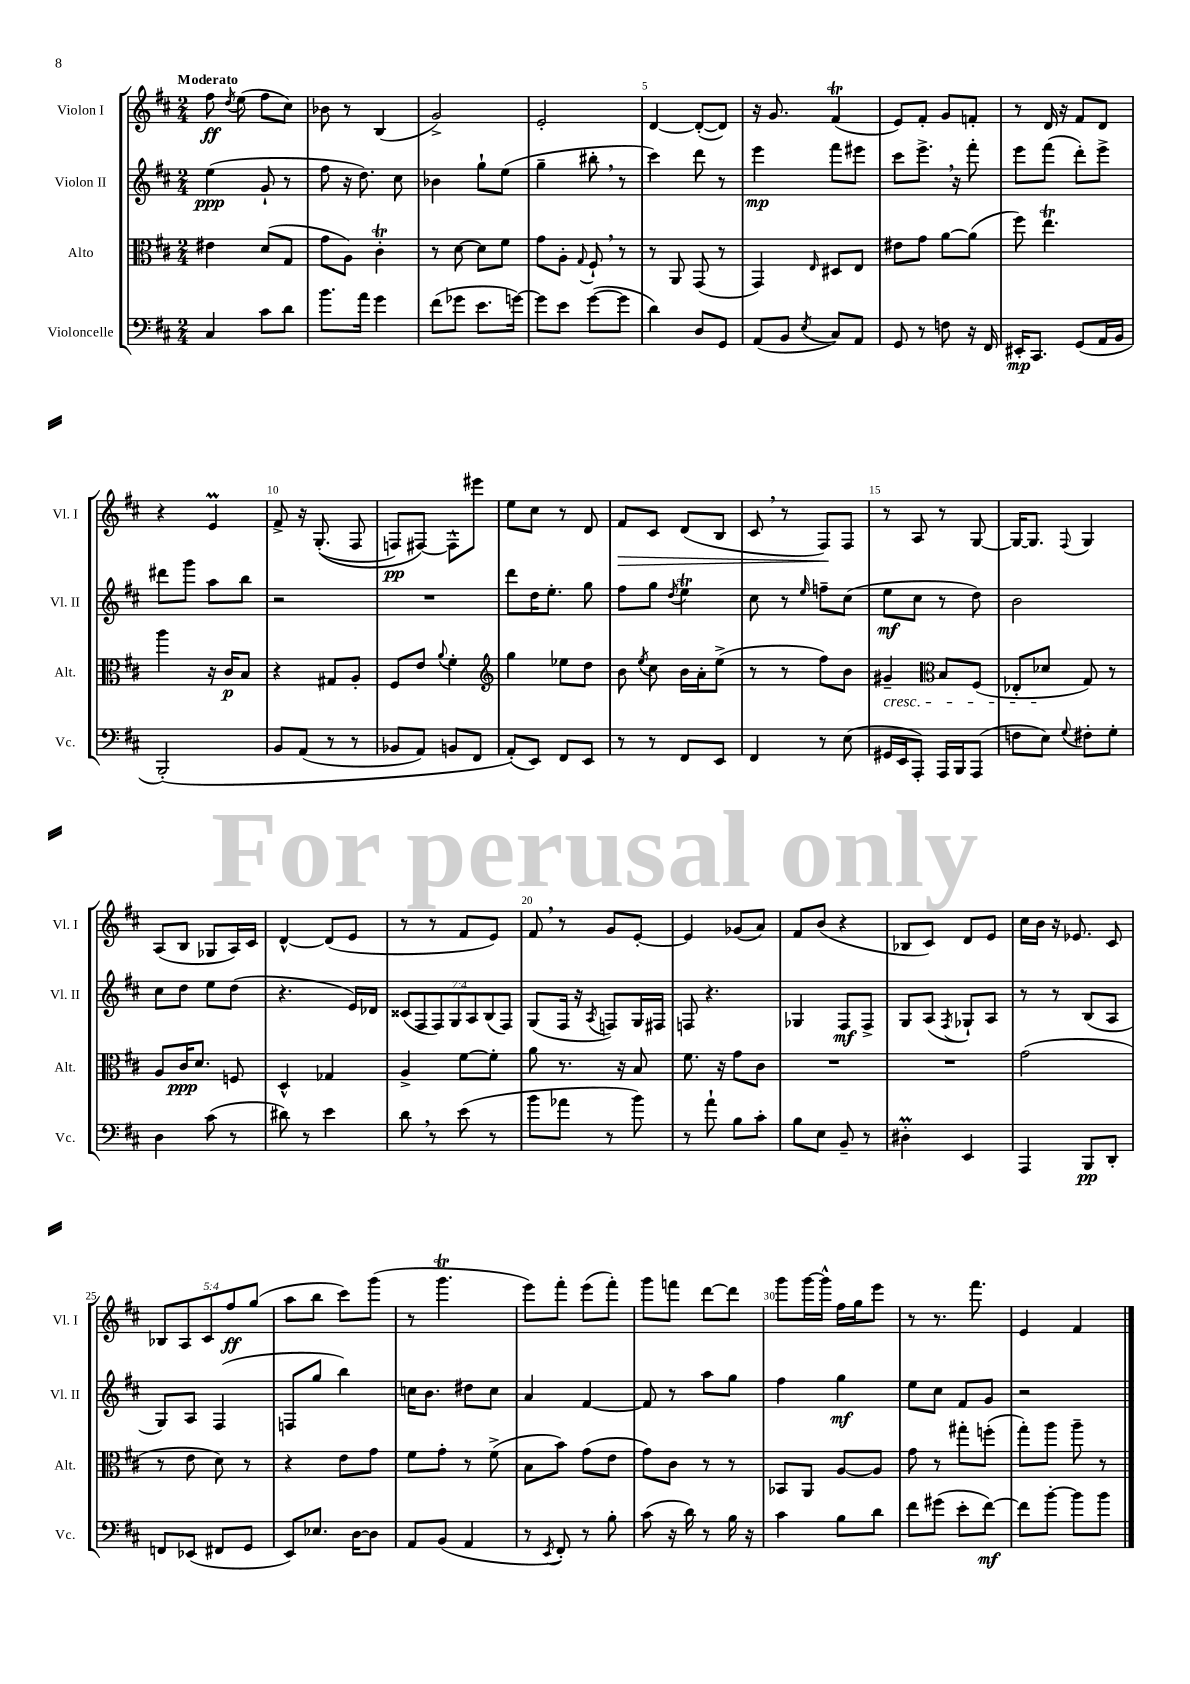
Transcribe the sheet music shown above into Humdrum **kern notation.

**kern	**kern	**kern	**kern
*staff4	*staff3	*staff2	*staff1
*clefF4	*clefC3	*clefG2	*clefG2
*k[f#c#]	*k[f#c#]	*k[f#c#]	*k[f#c#]
*M2/4	*M2/4	*M2/4	*M2/4
4C#	4e#	(4ee	8ff#
.	.	.	8qdd
.	.	.	(8ee
8c#	(8d	8g`	8ff#
8d	8G	8r	8cc#)
=	=	=	=
8.b	8g	8ff#	8b-
.	8A)	16r	8r
16a	.	8.dd)	.
4g	4c#'	.	(4B
.	.	8cc#	.
=	=	=	=
(8f#	8r	4b-	2g^)
8g-	[8d	.	.
8.e	8d]	8gg`	.
.	8f#	(8ee	.
[16g)	.	.	.
=	=	=	=
8g]	8g	4gg~	2e'
8e	8A'	.	.
.	8qqG	.	.
([8g	8F#`	8bb#'	.
8g]	8r	8r	.
=	=	=	=
4d)	8r	4ccc#)	[4d
.	8AA	.	.
8D	(8GG	8ddd	(8d'_
8GG	8r	8r	8d])
=	=	=	=
(8AA	4GG)	4eee	16r
.	.	.	8.g
8BB	.	.	.
8qE	16qqE	.	.
8C#)	8D#	8fff#	(4f#
8AA	8E	8eee#	.
=	=	=	=
8GG	8e#	8ccc#	8e)
8r	8g	8.eee^	8f#'
8F	[8a	.	8g
.	.	16r	.
16r	(8a]	8fff#'	8f'
16FF#	.	.	.
=	=	=	=
16EE#'	8ff#)	8eee	8r
8.CC#	.	.	.
.	4.ee	(8fff#	16d
.	.	.	16r
(8GG	.	8ddd')	8f#
16AA	.	8eee^	8d
16BB	.	.	.
=	=	=	=
&(2BBB')	4aa	8ddd#	4r
.	.	8ggg	.
.	16r	8aa	4e
.	16c#	.	.
.	8B	8bb	.
=	=	=	=
8BB	4r	2r	8f#^
(8AA	.	.	16r
.	.	.	&((8.G'
8r	8G#	.	.
8r	8A'	.	8F#
=	=	=	=
8BB-	8F#	2r	8F)
8AA)	8e	.	[8F#&)
.	8qqa	.	.
8BB	4f#'	.	8F#^^]
8FF#	.	.	8eee#
=	=	=	=
*	*clefG2	*	*
(8AA'&)	4gg	8ddd	8ee
8EE)	.	16dd	8cc#
.	.	8.ee'	.
8FF#	8ee-	.	8r
8EE	8dd	8gg	8d
=	=	=	=
8r	8b	8ff#	8f#
.	8qee	.	.
8r	8cc#	8gg	8c#
.	.	8qdd	.
8FF#	16b	4ee	(8d
.	16a'	.	.
8EE	(8ee^	.	8B
=	=	=	=
4FF#	8r	8cc#	8c#
.	8r	8r	8r
.	.	16qqee	.
8r	8ff#)	8ff~	8F#)
(8E	8b	(8cc#	8F#
=	=	=	=
16GG#	4g#~	8ee	8r
16EE	.	.	.
8AAA')	.	8cc#	8A
*	*clefC3	*	*
16AAA	8B	8r	8r
16BBB	.	.	.
(8AAA	(8F#	8dd)	[8G
=	=	=	=
8F	8E-'	2b	16G_
.	.	.	8.G]
8E)	8d-	.	.
8qqG	.	.	8qqF#
8F#'	8G)	.	4G
8G'	8r	.	.
=	=	=	=
4D	8A	8cc#	(8A
.	16c#	8dd	8B
.	8.d	.	.
(8c#	.	8ee	8G-
8r	8F	(8dd	16A)
.	.	.	16c#
=	=	=	=
8d#)	4D^^	4.r	[4d^^
8r	.	.	.
4e	4G-	.	(8d]
.	.	16e)	8e
.	.	16d-	.
=	=	=	=
8d	4A^	(14c##	8r
.	.	14F#	.
8r	.	.	8r
.	.	14F#)	.
.	.	14G	.
(8e	[8f#	.	8f#
.	.	14A	.
.	.	(14B	.
8r	8f#']	.	8e)
.	.	14F#)	.
=	=	=	=
8b	8a	(8G	8f#
8a-	8.r	16F#	8r
.	.	16r	.
.	.	8qA	.
8r	.	8F)	8g
.	16r	.	.
8b)	8B	16G	[8e'
.	.	16F#	.
=	=	=	=
8r	8.f#	8F	4e]
8a`	.	4.r	.
.	16r	.	.
8B	8g	.	(8g-
8c#'	8c#	.	8a)
=	=	=	=
8B	2r	4G-	8f#
8E	.	.	(8b
8BB~	.	8F#	4r
8r	.	8F#^	.
=	=	=	=
4D#'	2r	8G	8B-
.	.	(8A	8c#)
.	.	8qF#	.
4EE	.	8G-`)	8d
.	.	8A	8e
=	=	=	=
4AAA	(2g	8r	16cc#
.	.	.	16b
.	.	8r	16r
.	.	.	8.e-
8BBB	.	(8B	.
8DD'	.	8A	8c#
=	=	=	=
8FF	8r	8G)	10B-
.	.	.	10A
(8EE-	8e	8A	.
.	.	.	10c#
8FF#	8d)	(4F#	.
.	.	.	10ff#
8GG	8r	.	.
.	.	.	(10gg
=	=	=	=
8EE)	4r	8F	8aa
8.E-	.	8gg	8bb
.	8e	4bb)	8ccc#)
[16D	.	.	.
8D]	8g	.	(8ggg
=	=	=	=
8AA	8f#	16cc	8r
.	.	8.b	.
(8BB	8g'	.	4.ggg
4AA	8r	8dd#	.
.	(8f#^	8cc	.
=	=	=	=
8r	8B	4a	8eee)
8qEE	.	.	.
8FF#')	8b)	.	8fff#'
8r	(8g	[4f#	(8eee
8B'	8e	.	8fff#')
=	=	=	=
(8c#	8g)	8f#]	8ggg
16r	8c#	8r	8fff
16d)	.	.	.
8r	8r	8aa	[8ddd
16B	8r	8gg	8ddd]
16r	.	.	.
=	=	=	=
4c#	8BB-	4ff#	8ggg
.	8AA	.	[16ggg
.	.	.	16ggg^^]
8B	[8A	4gg	16ff#
.	.	.	16gg
8d	8A]	.	8eee
=	=	=	=
8f#	8g	8ee	8r
(8g#	8r	8cc#	8.r
8e'	8gg#'	8f#	.
.	.	.	8.fff#
[8f#)	(8ff'	8g	.
=	=	=	=
8f#]	8gg')	2r	4e
[8b'	8aa	.	.
8b]	8aa~	.	4f#
8b	8r	.	.
==	==	==	==
*-	*-	*-	*-
